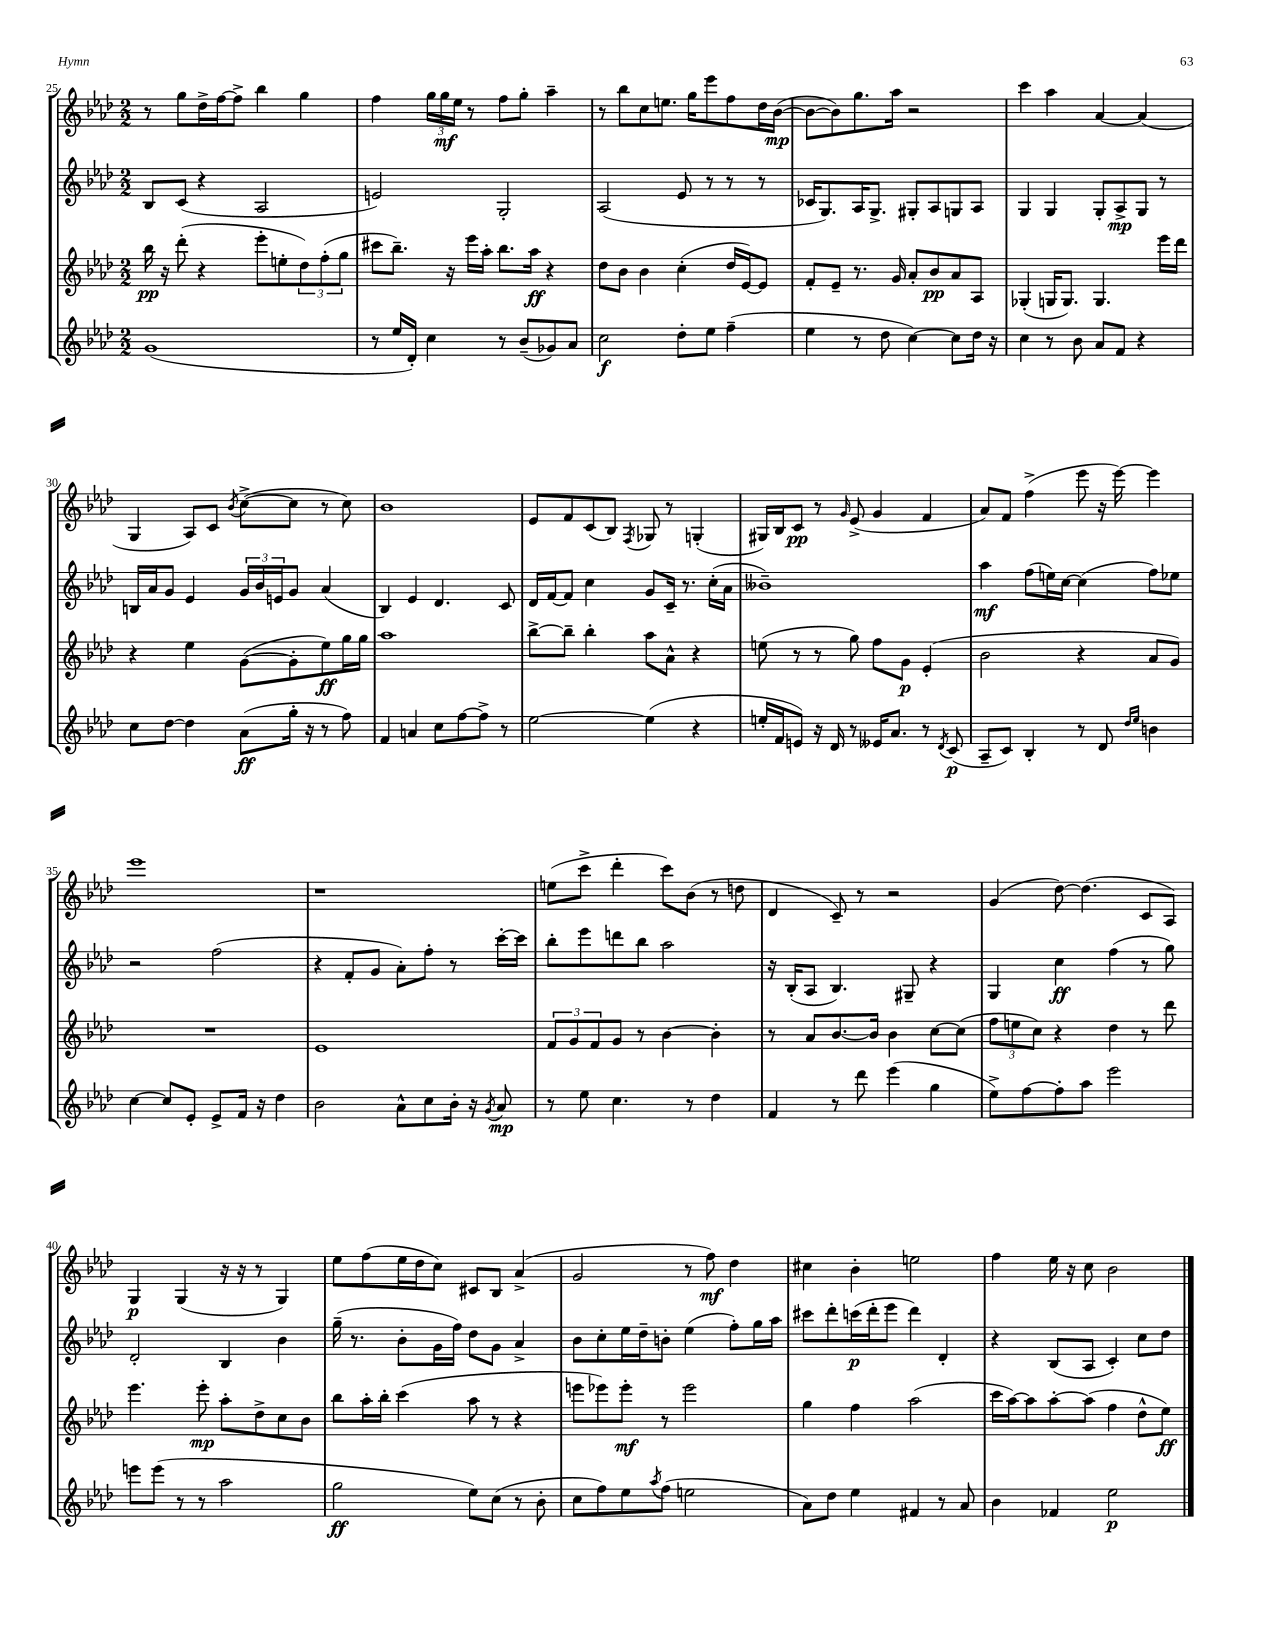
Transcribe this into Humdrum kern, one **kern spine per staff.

**kern	**dynam	**kern	**dynam	**kern	**dynam	**kern	**dynam
*part4	*part4	*part3	*part3	*part2	*part2	*part1	*part1
*staff4	*staff4	*staff3	*staff3	*staff2	*staff2	*staff1	*staff1
*clefG2	*	*clefG2	*	*clefG2	*	*clefG2	*
*k[b-e-a-d-]	*	*k[b-e-a-d-]	*	*k[b-e-a-d-]	*	*k[b-e-a-d-]	*
*M2/2	*	*M2/2	*	*M2/2	*	*M2/2	*
=25	=25	=25	=25	=25	=25	=25	=25
(1g	.	16bb-\	pp	8B-/L	.	8r	.
.	.	16r	.	.	.	.	.
.	.	(8ddd-'\	.	(8c/J	.	8gg\L	.
.	.	4r	.	4r	.	16dd-^\L	.
.	.	.	.	.	.	[16ff\J	.
.	.	.	.	.	.	8ff^\J]	.
.	.	8eee-'\L	.	2A-/	.	4bb-\	.
.	.	8een'\	.	.	.	.	.
.	.	12dd-\)	.	.	.	4gg\	.
.	.	(12ff'\	.	.	.	.	.
.	.	12gg\J	.	.	.	.	.
=26	=26	=26	=26	=26	=26	=26	=26
8r	.	8ccc#X\L	.	2en/)	.	4ff\	.
16ee-/LL	.	8.bb-~\J)	.	.	.	.	.
16d-'/JJ)	.	.	.	.	.	.	.
4cc\	.	.	.	.	.	24gg\LL	.
.	.	.	.	.	.	24gg\	mf
.	.	16r	.	.	.	.	.
.	.	.	.	.	.	24ee-\JJ	.
.	.	16eee-\LL	.	.	.	8r	.
.	.	16aa-'\JJ	.	.	.	.	.
8r	.	8.bb-\L	.	2G'/	.	8ff\L	.
(8b-~/L	.	.	.	.	.	8gg'\J	.
.	.	16aa-\Jk	ff	.	.	.	.
8g-X/)	.	4r	.	.	.	4aa-~\	.
8a-/J	.	.	.	.	.	.	.
=27	=27	=27	=27	=27	=27	=27	=27
2cc\	f	8dd-\L	.	(2A-/	.	8r	.
.	.	8b-\J	.	.	.	8bb-\L	.
.	.	4b-\	.	.	.	8cc\	.
.	.	.	.	.	.	8.een\J	.
8dd-'\L	.	(4cc'\	.	8e-/	.	.	.
.	.	.	.	.	.	16gg\KL	.
8ee-\J	.	.	.	8r	.	8eee-\	.
(4ff~\	.	16dd-/LL	.	8r	.	8ff\	.
.	.	[16e-/J)	.	.	.	.	.
.	.	8e-/J]	.	8r	.	16dd-\L	.
.	.	.	.	.	.	([16b-\JJ	mp
=28	=28	=28	=28	=28	=28	=28	=28
4ee-\	.	8f'/L	.	16c-X/KL	.	8b-\L_	.
.	.	.	.	8.G/)	.	.	.
.	.	8e-~/J	.	.	.	8b-\])	.
8r	.	8.r	.	16A-/K	.	8.gg\	.
.	.	.	.	8.G^/J	.	.	.
8dd-\	.	.	.	.	.	.	.
.	.	16g/	.	.	.	16aa-\Jk	.
[4cc\)	.	8a-'/L	.	8G#X'/L	.	2r	.
.	.	8b-/	pp	8A-/	.	.	.
8cc\L]	.	8a-/	.	8Gn/	.	.	.
16dd-\Jk	.	8A-/J	.	8A-/J	.	.	.
16r	.	.	.	.	.	.	.
=29	=29	=29	=29	=29	=29	=29	=29
4cc\	.	(4G-X'/	.	4G/	.	4ccc\	.
8r	.	16Gn/KL	.	4G/	.	4aa-\	.
.	.	8.G/J)	.	.	.	.	.
8b-\	.	.	.	.	.	.	.
8a-/L	.	4.G/	.	8G'/L	.	[4a-/	.
8f/J	.	.	.	8A-^/	mp	.	.
4r	.	.	.	8G/J	.	(4a-/]	.
.	.	16eee-\LL	.	8r	.	.	.
.	.	16ddd-\JJ	.	.	.	.	.
!!LO:LB:g=z
=30	=30	=30	=30	=30	=30	=30	=30
8cc\L	.	4r	.	16Bn/LL	.	4G/	.
.	.	.	.	16a-/J	.	.	.
[8dd-\J	.	.	.	8g/J	.	.	.
4dd-\]	.	4ee-\	.	4e-/	.	8A-/L)	.
.	.	.	.	.	.	8c/J	.
.	.	.	.	.	.	8qb-/	.
(8a-\L	ff	([8g\L	.	24g/LL	.	([8cc^\L	.
.	.	.	.	24b-/	.	.	.
.	.	.	.	24en/J	.	.	.
16gg'\Jk	.	8g'\]	.	8g/J	.	8cc\J]	.
16r	.	.	.	.	.	.	.
8r	.	8ee-\)	ff	(4a-/	.	8r	.
8ff\)	.	16gg\L	.	.	.	8cc\)	.
.	.	16gg\JJ	.	.	.	.	.
=31	=31	=31	=31	=31	=31	=31	=31
4f/	.	1aa-	.	4B-/)	.	1b-	.
4an/	.	.	.	4e-/	.	.	.
8cc\L	.	.	.	4.d-/	.	.	.
[8ff\	.	.	.	.	.	.	.
8ff^\J]	.	.	.	.	.	.	.
8r	.	.	.	8c/	.	.	.
=32	=32	=32	=32	=32	=32	=32	=32
[2ee-\	.	[8bb-^\L	.	16d-/LL	.	8e-/L	.
.	.	.	.	[16f/J	.	.	.
.	.	8bb-~\J]	.	8f/J]	.	8f/	.
.	.	4bb-'\	.	4cc\	.	(8c/	.
.	.	.	.	.	.	8B-/J)	.
.	.	.	.	.	.	8qF/	.
(4ee-\]	.	8aa-\L	.	8g/L	.	8G-X/	.
.	.	8a-^^\J	.	16c~/Jk	.	8r	.
.	.	.	.	8.r	.	.	.
4r	.	4r	.	.	.	(4Gn'/	.
.	.	.	.	(16cc'\LL	.	.	.
.	.	.	.	16a-\JJ	.	.	.
=33	=33	=33	=33	=33	=33	=33	=33
16een'/LL	.	(8een\	.	1b--X~)	.	16G#X/LL)	.
16f/J	.	.	.	.	.	16B-/J	.
8en/J)	.	8r	.	.	.	8c/J	pp
16r	.	8r	.	.	.	8r	.
16d-/	.	.	.	.	.	.	.
.	.	.	.	.	.	16qqg/	.
8r	.	8gg\)	.	.	.	(8e-^/	.
16e--X/KL	.	8ff\L	.	.	.	4g/	.
8.a-/J	.	.	.	.	.	.	.
.	.	8g\J	p	.	.	.	.
8r	.	(4e-'/	.	.	.	4f/	.
8qd-/	.	.	.	.	.	.	.
(8c/	p	.	.	.	.	.	.
=34	=34	=34	=34	=34	=34	=34	=34
8A-~/L	.	2b-\	.	4aa-\	mf	8a-/L)	.
8c/J)	.	.	.	.	.	8f/J	.
4B-'/	.	.	.	(8ff\L	.	(4ff^\	.
.	.	.	.	16een\L)	.	.	.
.	.	.	.	[16cc\JJ	.	.	.
8r	.	4r	.	(4cc\]	.	8eee-\	.
8d-/	.	.	.	.	.	16r	.
.	.	.	.	.	.	[16eee-\)	.
16qqdd-/LL	.	.	.	.	.	.	.
16qqee-/JJ	.	.	.	.	.	.	.
4bn\	.	8a-/L	.	8ff\L)	.	4eee-\]	.
.	.	8g/J)	.	8ee-X\J	.	.	.
!!LO:LB:g=z
=35	=35	=35	=35	=35	=35	=35	=35
[4cc\	.	1r	.	2r	.	1eee-	.
8cc/L]	.	.	.	.	.	.	.
8e-'/J	.	.	.	.	.	.	.
8e-^/L	.	.	.	(2ff\	.	.	.
16f/Jk	.	.	.	.	.	.	.
16r	.	.	.	.	.	.	.
4dd-\	.	.	.	.	.	.	.
=36	=36	=36	=36	=36	=36	=36	=36
2b-\	.	1e-	.	4r	.	1r	.
.	.	.	.	8f'/L	.	.	.
.	.	.	.	8g/J	.	.	.
8a-^^\L	.	.	.	8a-'\L)	.	.	.
8cc\	.	.	.	8ff'\J	.	.	.
16b-'\Jk	.	.	.	8r	.	.	.
16r	.	.	.	.	.	.	.
8qg/	.	.	.	.	.	.	.
8a-/	mp	.	.	[16ccc'\LL	.	.	.
.	.	.	.	16ccc\JJ]	.	.	.
=37	=37	=37	=37	=37	=37	=37	=37
8r	.	12f/L	.	8bb-'\L	.	(8een\L	.
.	.	12g/	.	.	.	.	.
8ee-\	.	.	.	8eee-\	.	8ccc^\J	.
.	.	12f/	.	.	.	.	.
4.cc\	.	8g/J	.	8dddn\	.	4ddd-'\	.
.	.	8r	.	8bb-\J	.	.	.
.	.	[4b-\	.	2aa-\	.	8ccc\L)	.
8r	.	.	.	.	.	(8b-\J	.
4dd-\	.	4b-'\]	.	.	.	8r	.
.	.	.	.	.	.	8ddn\	.
=38	=38	=38	=38	=38	=38	=38	=38
4f/	.	8r	.	16r	.	4d-/	.
.	.	.	.	(16B-'/KL	.	.	.
.	.	8a-/L	.	8A-/J	.	.	.
8r	.	[8.b-/	.	4.B-/)	.	8c~/)	.
8ddd-\	.	.	.	.	.	8r	.
.	.	16b-/Jk]	.	.	.	.	.
(4eee-\	.	4b-\	.	.	.	2r	.
.	.	.	.	8G#X~/	.	.	.
4gg\	.	[8cc\L	.	4r	.	.	.
.	.	(8cc\J]	.	.	.	.	.
=39	=39	=39	=39	=39	=39	=39	=39
8ee-^\L)	.	12ff\L	.	4G/	.	(4g/	.
.	.	12een\	.	.	.	.	.
[8ff\	.	.	.	.	.	.	.
.	.	12cc\J)	.	.	.	.	.
8ff'\]	.	4r	.	4cc\	ff	[8dd-\)	.
8aa-\J	.	.	.	.	.	(4.dd-\]	.
2eee-\	.	4dd-\	.	(4ff\	.	.	.
.	.	8r	.	8r	.	8c/L	.
.	.	8ddd-\	.	8gg\)	.	8A-/J)	.
!!LO:LB:g=z
=40	=40	=40	=40	=40	=40	=40	=40
8eeen\L	.	4.eee-\	.	2d-'/	.	4G/	p
(8eee\J	.	.	.	.	.	.	.
8r	.	.	.	.	.	(4G/	.
8r	.	8eee-'\	mp	.	.	.	.
2aa-\	.	8aa-'\L	.	4B-/	.	16r	.
.	.	.	.	.	.	16r	.
.	.	8dd-^\	.	.	.	8r	.
.	.	8cc\	.	4b-\	.	4G/)	.
.	.	8b-\J	.	.	.	.	.
=41	=41	=41	=41	=41	=41	=41	=41
2gg\	ff	8bb-\L	.	(16gg~\	.	8ee-\L	.
.	.	.	.	8.r	.	.	.
.	.	16aa-'\L	.	.	.	(8ff\	.
.	.	16bb-'\JJ	.	.	.	.	.
.	.	(4ccc\	.	8b-'\L	.	16ee-\L	.
.	.	.	.	.	.	16dd-\J	.
.	.	.	.	16g\L	.	8cc\J)	.
.	.	.	.	16ff\JJ)	.	.	.
8ee-\L)	.	8aa-\	.	8dd-\L	.	8c#X/L	.
(8cc\J	.	8r	.	8g\J	.	8B-/J	.
8r	.	4r	.	4a-^/	.	(4a-^/	.
8b-'\	.	.	.	.	.	.	.
=42	=42	=42	=42	=42	=42	=42	=42
8cc\L	.	8eeen\L	.	8b-\L	.	2g/	.
8ff\)	.	8eee-X\)	.	8cc'\	.	.	.
8ee-\	.	8eee-'\J	mf	16ee-\L	.	.	.
.	.	.	.	16dd-~\J	.	.	.
8qaa-/	.	.	.	.	.	.	.
(8ff\J	.	8r	.	8bn'\J	.	.	.
2een\	.	2eee-\	.	(4ee-\	.	8r	.
.	.	.	.	.	.	8ff\)	mf
.	.	.	.	8ff'\L)	.	4dd-\	.
.	.	.	.	16gg\L	.	.	.
.	.	.	.	16aa-\JJ	.	.	.
=43	=43	=43	=43	=43	=43	=43	=43
8a-\L)	.	4gg\	.	8ccc#X\L	.	4cc#X\	.
8dd-\J	.	.	.	8ddd-'\	.	.	.
4ee-\	.	4ff\	.	(16cccn\L	p	4b-'\	.
.	.	.	.	16ddd-'\J	.	.	.
.	.	.	.	8eee-\J	.	.	.
4f#X/	.	(2aa-\	.	4ddd-\)	.	2een\	.
8r	.	.	.	4d-'/	.	.	.
8a-/	.	.	.	.	.	.	.
=44	=44	=44	=44	=44	=44	=44	=44
4b-\	.	16ccc\LL	.	4r	.	4ff\	.
.	.	[16aa-\J)	.	.	.	.	.
.	.	8aa-\]	.	.	.	.	.
4f-X/	.	[8aa-'\	.	(8B-/L	.	16ee-\	.
.	.	.	.	.	.	16r	.
.	.	(8aa-\J]	.	8A-/J	.	8cc\	.
2ee-\	p	4ff\	.	4c'/)	.	2b-\	.
.	.	8dd-^^\L	.	8cc\L	.	.	.
.	.	8ee-\J)	ff	8dd-\J	.	.	.
==	==	==	==	==	==	==	==
*-	*-	*-	*-	*-	*-	*-	*-
